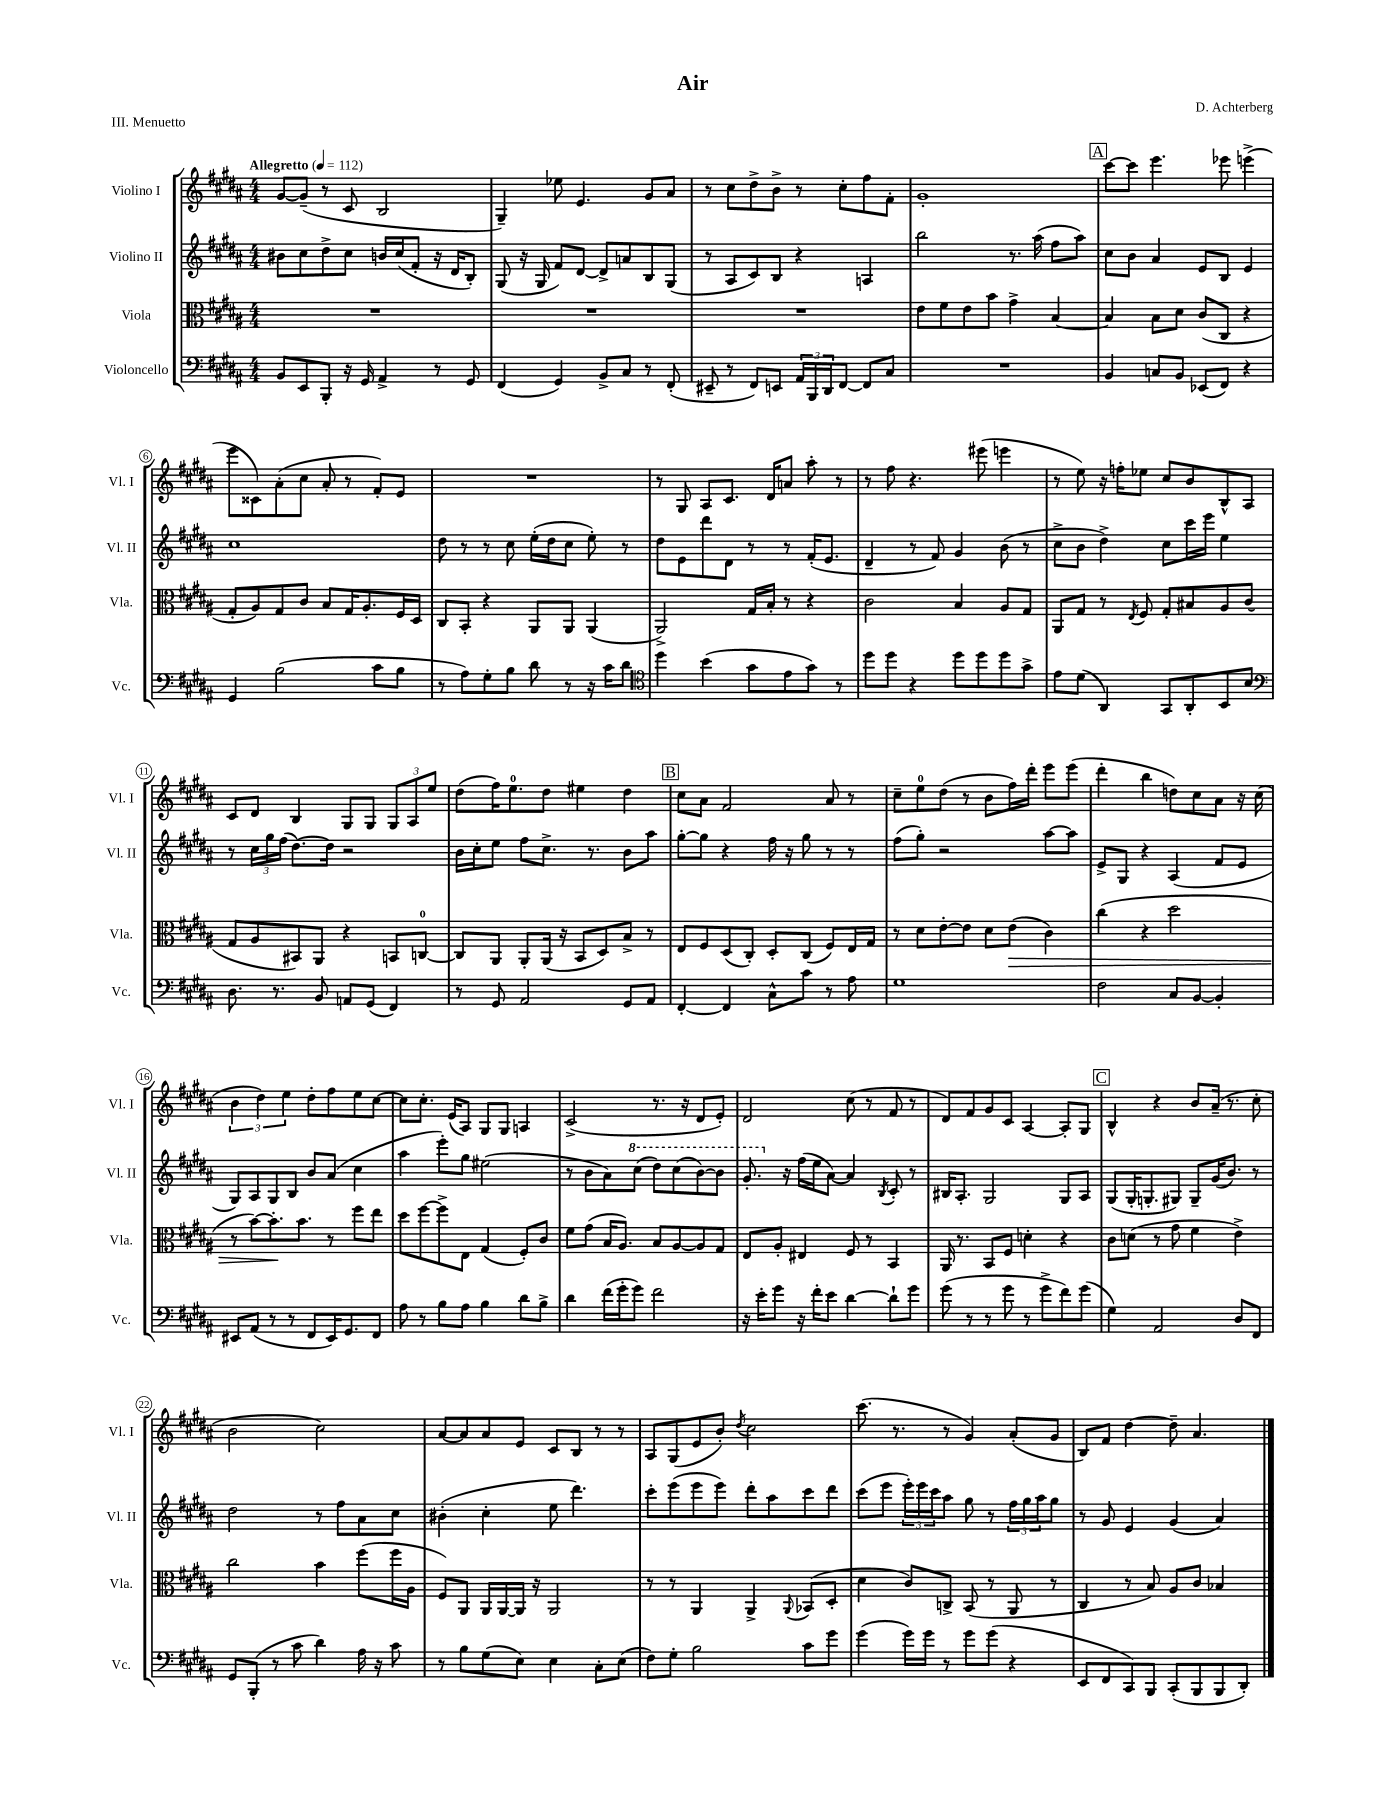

**kern	**kern	**kern	**kern
*staff4	*staff3	*staff2	*staff1
*clefF4	*clefC3	*clefG2	*clefG2
*k[f#c#g#d#a#]	*k[f#c#g#d#a#]	*k[f#c#g#d#a#]	*k[f#c#g#d#a#]
*M4/4	*M4/4	*M4/4	*M4/4
*MM112	*MM112	*MM112	*MM112
8BB/L	1r	8b#\L	[8g#/L
8EE/	.	8cc#\	(8g#~/]J
8BBB'/J	.	8dd#^\	8r
16r	.	8cc#\J	8c#/
16GG#/	.	.	.
4AA#^/	.	16b/LL	2B/
.	.	(16cc#/J	.
.	.	8f#'/J	.
8r	.	16r	.
.	.	16d#/LK	.
8GG#/	.	8B'/J)	.
=	=	=	=
(4FF#/	1r	(8G#/	4G#~/)
.	.	16r	.
.	.	16G#/	.
4GG#/)	.	8f#/L)	8ee-\
.	.	[8d#/J	4.e/
8BB^/L	.	8d#^/]L	.
8C#/J	.	8a/	.
8r	.	8B/	8g#/L
(8FF#'/	.	(8G#/J	8a#/J
=	=	=	=
8EE#~/	1r	8r	8r
8r	.	8A#/L	8cc#\L
8FF#/L)	.	8c#/)	8dd#^\
8EE/J	.	8B/J	8b^\J
24AA#/LL	.	4r	8r
24BBB/	.	.	.
24DD#/J	.	.	.
[8FF#/J	.	.	8cc#'\L
8FF#/]L	.	4A/	8ff#\
8C#/J	.	.	8f#'\J
=	=	=	=
1r	8e\L	2bb\	1g#'
.	8f#\	.	.
.	8e\	.	.
.	8b\J	.	.
.	4g#^\	8.r	.
.	.	(16aa#\	.
.	[4B/	8ff#\L	.
.	.	8aa#\J)	.
=	=	=	=
4BB/	4B/]	8cc#\L	[8ccc#\L
.	.	8b\J	8ccc#\]J
8C/L	8B\L	4a#/	4.eee\
8BB/J	8d#\J	.	.
(8EE-/L	(8c#/L	8e/L	.
8FF#/J)	8C#/J	8B/J	8eee-\
4r	4r	4e/	(4eee^\
=	=	=	=
4GG#/	8G#'/L	1cc#	8eee\L
.	8A#/)	.	8c##\)
(2B\	8G#/	.	(8a#'\
.	8c#/J	.	8cc#\J
.	8B/L	.	8a#'/
.	16G#/K	.	8r
.	8.A#'/	.	.
8c#\L	.	.	8f#'/L)
8B\J	16F#/L	.	8e/J
.	16D#/JJ	.	.
=	=	=	=
8r	8C#/L	8dd#\	1r
8A#\L)	8BB'/J	8r	.
8G#'\	4r	8r	.
8B\J	.	8cc#\	.
8d#\	8AA#/L	(16ee'\LL	.
.	.	16dd#\J	.
8r	8AA#/J	8cc#\J	.
16r	(4AA#/	8ee'\)	.
16c#\LK	.	.	.
8d#\J	.	8r	.
=	=	=	=
*clefC4	*	*	*
4dd#\	2AA#^/)	8dd#\L	8r
.	.	8e\	8G#/
(4b\	.	8ddd#\	8A#/L
.	.	8d#\J	8.c#/J
8g#\L	16G#/LL	8r	.
.	16B'/JJ	.	16d#/LK
8e\	8r	8r	8a/J
8g#\J)	4r	(16f#'/LK	8aa#'\
.	.	8.e/J	.
8r	.	.	8r
=	=	=	=
8dd#\L	2c#\	4d#~/	8r
8dd#\J	.	.	8ff#\
4r	.	8r	4.r
.	.	8f#/)	.
8dd#\L	4B/	4g#/	.
8dd#\	.	.	(8eee#\
8dd#\	8A#/L	(8b\	4eee\
8g#^\J	8G#/J	8r	.
=	=	=	=
8e\L	8AA#/L	8cc#^\L	8r
(8d#\J	8G#/J	8b\J	8ee\)
4AA#/)	8r	4dd#^\)	16r
.	.	.	16ff'\LK
.	8qE/	.	.
.	8F#/	.	8ee-\J
8GG#/L	8G#'/L	8cc#\L	8cc#/L
8AA#'/	8B#/	16ccc#\L	8b/
.	.	16eee\JJ	.
8BB/	8A#/	4ee\	8B^^/
8B/J	(8c#/J	.	8A#/J
=	=	=	=
*clefF4	*	*	*
8.D#\	8G#/L	8r	8c#/L
.	8A#/	24cc#\LL	8d#/J
.	.	24gg#\	.
8.r	.	.	.
.	.	(24ff#\JJ	.
.	8BB#/)	[8.dd#\L)	4B/
8BB/	8AA#/J	.	.
.	.	16dd#\]Jk	.
8AA/L	4r	2r	8G#/L
(8GG#/J	.	.	8G#/J
4FF#/)	8BB/L	.	12G#/L
.	.	.	12A#/
.	[8C/J	.	.
.	.	.	12ee/J
=	=	=	=
8r	8C/]L	16b\LL	(8dd#\L
.	.	16cc#'\J	.
8GG#/	8AA#/J	8ee\J	16ff#\K)
.	.	.	8.ee\
2AA#/	8AA#'/L	8ff#\L	.
.	(16AA#/Jk	8.cc#^\J	8dd#\J
.	16r	.	.
.	8BB/L	.	4ee#\
.	.	8.r	.
.	8D#/)	.	.
8GG#/L	8B^/J	8b\L	4dd#\
8AA#/J	8r	8aa#\J	.
=	=	=	=
[4FF#'/	8E/L	[8gg#'\L	8cc#\L
.	8F#/	8gg#\]J	8a#\J
4FF#/]	(8D#/	4r	2f#/
.	8C#'/J)	.	.
8C#^^\L	8D#'/L	16ff#\	.
.	.	16r	.
8c#\J	(8C#/J	8gg#\	.
8r	8F#/L)	8r	8a#/
8A#\	16E/L	8r	8r
.	16G#/JJ	.	.
=	=	=	=
1G#	8r	(8ff#\L	8cc#~\L
.	8d#\L	8gg#'\J)	8ee\
.	[8e'\	2r	(8dd#\J
.	8e\]J	.	8r
.	8d#\L	.	8b\L
.	(8e\J	.	16ff#\L)
.	.	.	16ddd#'\JJ
.	4c#\)	[8aa#\L	8eee\L
.	.	8aa#\]J	(8eee\J
=	=	=	=
2F#\	(4cc#\	8e^/L	4ddd#'\
.	.	8G#/J	.
.	4r	4r	4bb\
8C#/L	2dd#\	(4A#/	8dd\L)
[8BB/J	.	.	8cc#\
4BB'/]	.	8f#/L	8a#\J
.	.	8e/J	16r
.	.	.	(16cc#\
=	=	=	=
8EE#/L	8r	8G#/L)	6b\
(8AA#/J	[8b\L)	8A#/	.
.	.	.	6dd#\)
8r	8.b'\]	8G#/	.
.	.	.	6ee\
8r	.	8B/J	.
.	8.b\J	.	.
8FF#/L	.	8b/L	8dd#'\L
16EE#/K)	8r	(8a#/J	8ff#\
8.GG#/	.	.	.
.	8ff#\L	4cc#\	8ee\
8FF#/J	8ee\J	.	[8cc#\J
=	=	=	=
8A#\	8dd#\L	4aa#\	8cc#\]L
8r	[8ff#\	.	8.cc#'\J
8B\L	8ff#^\]	8eee'\L)	.
.	.	.	(16e/LK
8A#\J	8E\J	8gg#\J	8A#/J)
4B\	(4G#/	(2ee#\	8G#/L
.	.	.	8G#/J
8d#\L	8F#'/L)	.	4A/
8B^\J	8c#/J	.	.
=	=	=	=
4d#\	8f#\L	8r	(2c#^/
.	(8g#\J	8b\L	.
(16f#\LL	16B/LK	8a#\)	.
16g#'\J	8.A#/J)	.	.
8g#\J)	.	(8ccc#\J	.
2f#\	8B/L	8ddd#\L)	8.r
.	[8A#/	(8ccc#\	.
.	.	.	16r
.	8A#/]	[8bb\)	8d#/L
.	8G#/J	8bb\]J	8e'/J)
=	=	=	=
16r	8E/L	8.gg#'/	2d#/
16e'\LK	.	.	.
8g#\J	8A#'/J	.	.
.	.	16r	.
16r	4E#/	(16ff#\LL	.
16f#'\LK	.	16ee\J	.
8e\J	.	[8a#\J)	.
[4d#\	8F#/	4a#/]	(8cc#\
.	8r	.	8r
.	.	8qB/	.
8d#`\]L	4BB/	8c#'/	8f#/
8g#\J	.	8r	8r
=	=	=	=
(8g#\	16AA#/	16B#/LK	8d#/L)
.	8.r	8.A#'/J	.
8r	.	.	8f#/
8r	8BB/L	2G#/	8g#/
8g#\	8F#/J	.	8c#/J
8r	4d'\	.	[4A#/
8g#^\L	.	.	.
8f#\)	4r	8G#/L	8A#'/]L
(8g#\J	.	8A#/J	8G#/J
=	=	=	=
4G#\)	8c#\L	(8G#/L	4B^^/
.	(8d\J	16G#'/K	.
.	.	8.G'/	.
2AA#/	8r	.	4r
.	8g#\	8G#/J)	.
.	4f#\	8G#~/L	8b/L
.	.	(16g#/K	(16a#~/Jk
.	.	8.b/J)	8.r
8D#/L	4e^\)	.	.
8FF#/J	.	8r	8cc#'\
=	=	=	=
8GG#/L	2cc#\	2dd#\	2b\
(8BBB'/J	.	.	.
8r	.	.	.
8c#\	.	.	.
4d#\)	4b\	8r	2cc#\)
.	.	8ff#\L	.
16A#\	(8ff#\L	8a#\	.
16r	.	.	.
8c#\	16ff#\L	8cc#\J	.
.	16A#\JJ	.	.
=	=	=	=
8r	8F#/L)	(4b#'\	[8a#/L
8B\L	8AA#/J	.	8a#/]
(8G#\	16AA#/LL	4cc#'\	8a#/
.	[16AA#/	.	.
8E\J)	16AA#/]JJ	.	8e/J
.	16r	.	.
4E\	2AA#/	8ee\	8c#/L
.	.	4.ddd#\)	8B/J
8C#'\L	.	.	8r
(8E\J	.	.	8r
=	=	=	=
8F#\L)	8r	8ccc#'\L	8A#/L
8G#'\J	8r	(8eee\	(8G#/
2B\	4AA#/	8eee\	8e/
.	.	8eee\J)	8b'/J)
.	.	.	8qdd#/
.	4AA#^/	8ddd#'\L	2cc#\
.	.	8aa#\	.
.	8qqAA#/	.	.
8c#\L	(8BB-/L	8ccc#\	.
8g#\J	8D#'/J	8ddd#\J	.
=	=	=	=
(4g#\	4d#\	(8ccc#\L	(8.ccc#\
.	.	8eee\J	.
.	.	.	8.r
16g#\LL)	8c#/L)	24eee'\LL)	.
.	.	24eee\	.
16g#\JJ	.	.	.
.	.	24ccc#\J	.
8r	8C^/J	8aa#\J	8r
8g#\L	(8BB/	8gg#\	4g#/)
(8g#\J	8r	8r	.
4r	8AA#/	24ff#\LL	(8a#'/L
.	.	24gg#\	.
.	.	24aa#\J	.
.	8r	8gg#\J	8g#/J
=	=	=	=
8EE/L	4C#/	8r	8B/L)
8FF#/	.	8g#/	8f#/J
8CC#/)	8r	4e/	[4dd#\
8BBB/J	8B/)	.	.
(8CC#'/L	8A#/L	(4g#/	8dd#~\]
8BBB/	8c#/J	.	4.a#/
8BBB/	4B-/	4a#/)	.
8DD#'/J)	.	.	.
==	==	==	==
*-	*-	*-	*-
